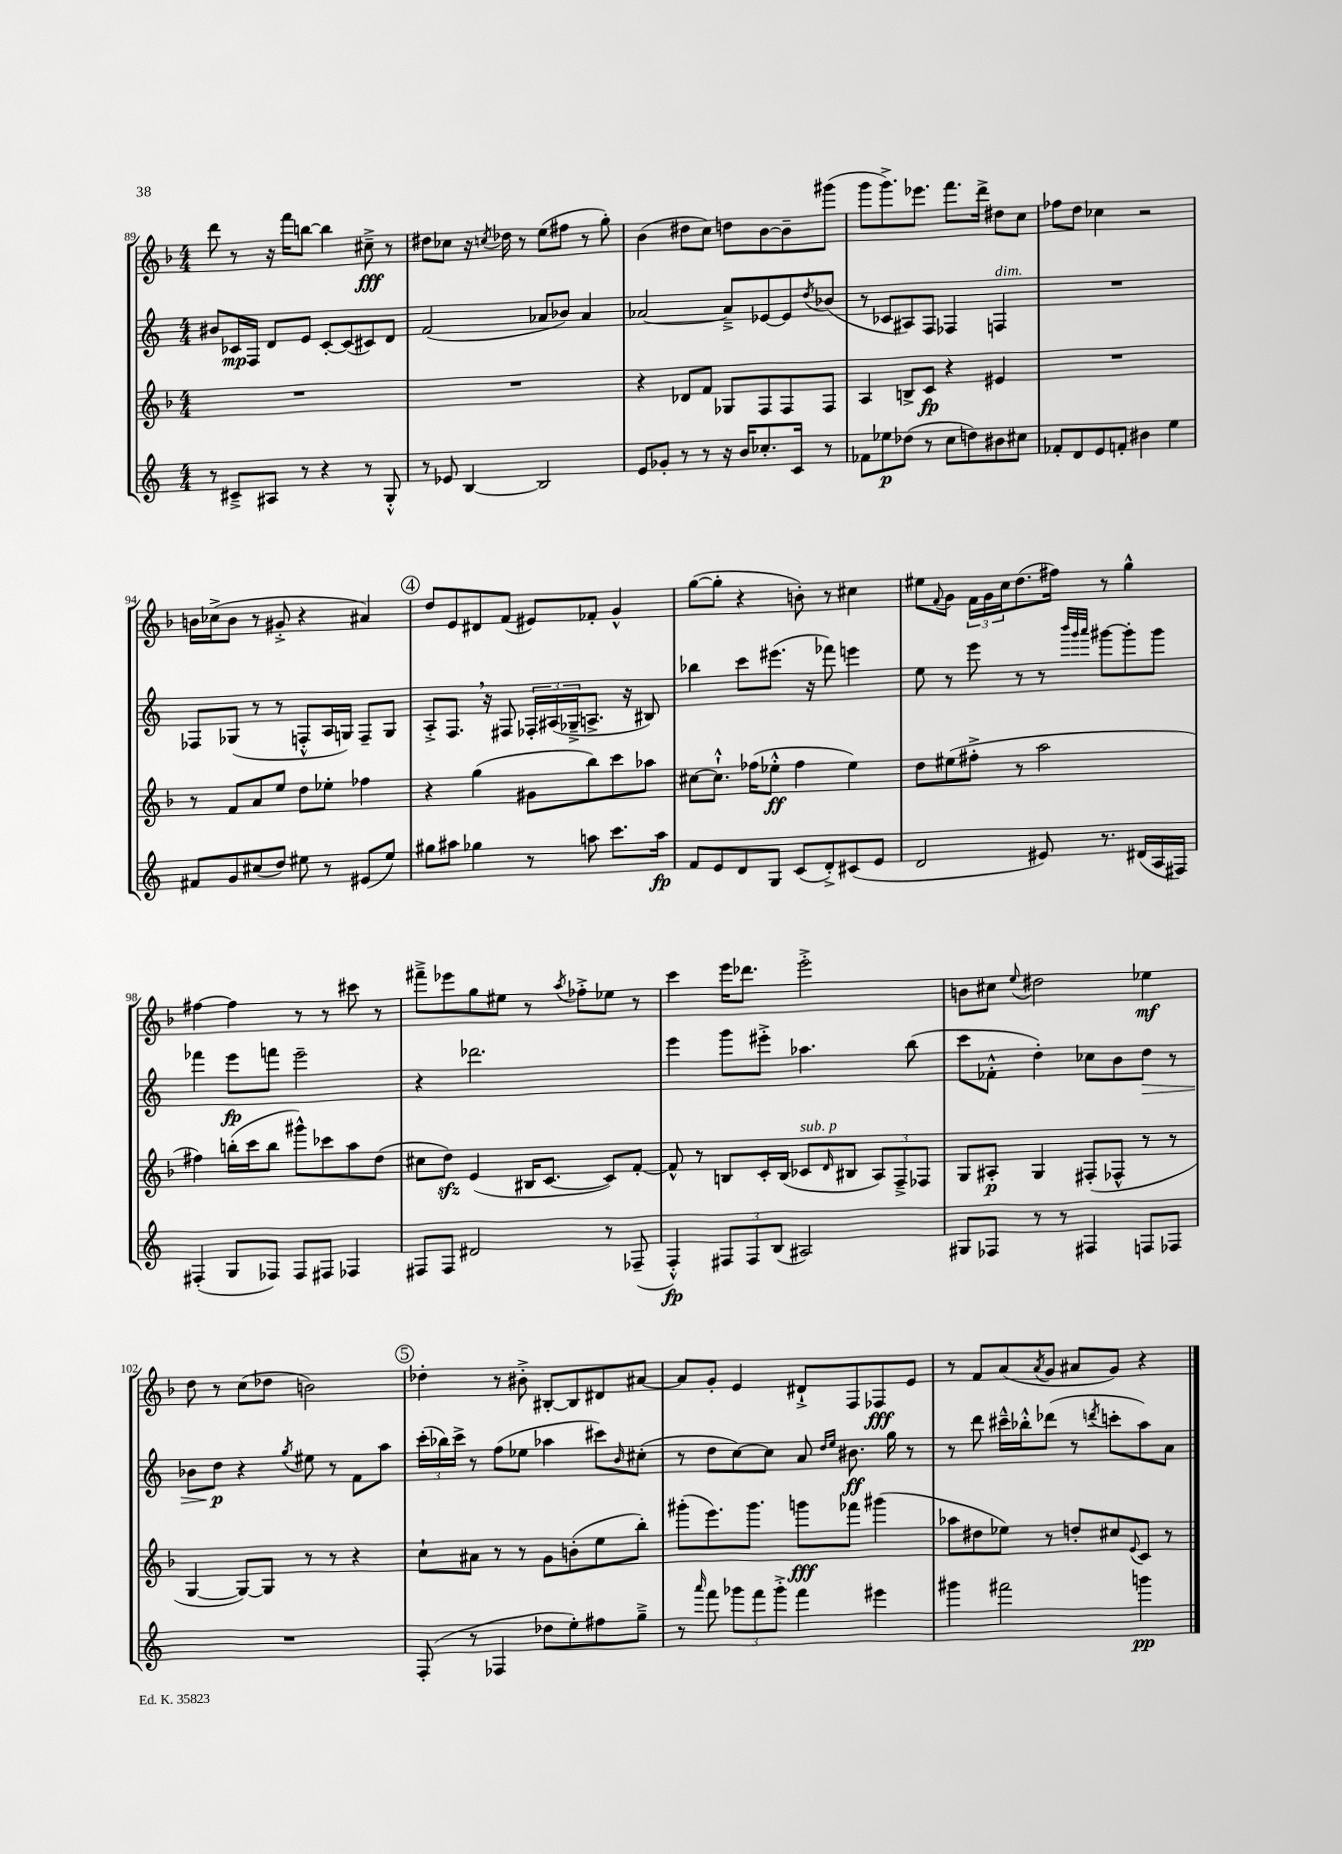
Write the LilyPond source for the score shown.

<<
\new StaffGroup <<
\new Staff = "s0" {
    \clef treble \key f \major \numericTimeSignature \time 4/4
    d'''8 r8 r16 f'''16 b''8~ b''4 cis''8--->\fff r8 |
    dis''8 ces''8 r16 \acciaccatura { c''8 } des''16 r8 e''8( fis''8 r8 g''8-.) |
    bes'4( dis''8 c''8) d''8 bes'8~ bes'8-- gis'''8( |
    g'''8 g'''8.->) ees'''8. f'''8. d'''16-> dis''8 c''8 |
    fes''8 d''8 ces''4 r2 |
    b'16 ces''16->( b'8 r8 gis'8-.-> r4 ais'4) |
    \mark \markup { \circle "4" } d''8 e'8 dis'8 f'8( eis'8) fes'8-. g'4-^ |
    g''8~( g''8-. r4 b'8-.) r8 cis''4 |
    eis''8 \appoggiatura { f'8 } g'8 \tuplet 3/2 { f'16 g'16 c''16 } d''8.( fis''16) r8 g''4-^ |
    fis''4~ fis''4 r8 r8 cis'''8 r8 |
    fis'''8---> ees'''8 g''8 eis''8 r8 \acciaccatura { a''8 } fes''8-.-> ees''8 r8 |
    c'''4 e'''16 des'''8. e'''2-.-> |
    b'8 cis''8 \appoggiatura { e''8 } dis''2 ees''4\mf |
    d''8 r8 c''8( des''8 b'2) |
    \mark \markup { \circle "5" } des''4-. r8 bis'8-.-> bis8~-. bis8 dis'8 ais'8~ |
    ais'8 g'8-. e'4 dis'8-!-> f8 fes8\fff e'8 |
    r8 f'8 a'8( \acciaccatura { a'8 } g'8 ais'8 g'8) r4 \bar "|." |
}
\new Staff = "s1" {
    \clef treble \key c \major \numericTimeSignature \time 4/4
    bis'8 ces'16\mp f16 d'8 e'8 ces'8~-. ces'8( cis'8) d'8 |
    f'2( aes'8 bes'8) aes'4 |
    aes'2~ aes'8---> ees'8~ ees'8 \acciaccatura { d''8 } bes'8( |
    r8 ces'8 ais8) f8 fes4 f4^\markup { \italic "dim." } |
    R1 |
    fes8 ges8( r8 r8 f8-.-^ a16 g16) f8-- g8 |
    \mark \markup { \circle "4" } a8-.-> f8. \breathe r16 fis8 \tuplet 3/2 { fes16-. ais16( ges16---> } a8.-> r16 bis8) |
    bes''4 c'''8 eis'''8.( r16 fes'''8) e'''4 |
    e''8 r8 e'''8 r8 r8 \grace { b'''32 g'''32 a'''32 } gis'''8~ gis'''8-. gis'''8 |
    fes'''4 e'''8\fp f'''8 e'''2-- |
    r4 des'''2. |
    e'''4 g'''8 eis'''8-.-> aes''4. b''8( |
    c'''8 fes'8-.-^ d''4-.) ces''8 b'8 d''8\> r8 |
    bes'8 d''8\p\! r4 \acciaccatura { g''8 } eis''8 r8 f'8 a''8 |
    \mark \markup { \circle "5" } \tuplet 3/2 { c'''16-.( bes''16) c'''16-> } r8 f''8( ees''8 aes''4 cis'''8) \grace { b'16 } cis''8-.( |
    r8 d''8 c''8~) c''8 a'8 \grace { d''16 e''16 } bis'8.\ff g''16 r8 |
    r8 d'''8 cis'''16---^ bes''16-.-^ des'''8( r8 \acciaccatura { d'''8 } c'''8-. a''8) a'8 \bar "|." |
}
\new Staff = "s2" {
    \clef treble \key f \major \numericTimeSignature \time 4/4
    R1 |
    R1 |
    r4 des'8 f'8 ges8 f8 f8 f8 |
    a4 b8-> c'8\fp r4 eis'4 |
    R1 |
    r8 f'8 a'8 e''8 d''8 ees''8-. fes''4 |
    \mark \markup { \circle "4" } r4 g''4( gis'8 bes''8) c'''8 aes''8 |
    cis''8~ cis''8.-!-^ fes''16( ees''8-.-^\ff fes''4 ees''4) |
    d''8 eis''8( fis''8-.-> r8 a''2 |
    fis''4) b''16-.( c'''16 b''8 gis'''8-^) ces'''8 a''8 d''8( |
    cis''8 d''8\sfz) e'4( bis16 c'8.~ c'8) f'8~-. |
    f'8-^ r8 b8 c'16-. b16( ces'8^\markup { \italic "sub. p" } \grace { d'16 } bis8 \tuplet 3/2 { a8) f8---> fes8 } |
    g8 ais8-.\p g4 fis8-.( fes8-^ r8 r8 |
    g4~ g8~) g8 r8 r8 r4 |
    \mark \markup { \circle "5" } c''8-! ais'8 r8 r8 g'8 b'8-.( e''8 bes''8-.) |
    gis'''8-.( e'''8.) gis'''8. g'''8\fff fes'''8 gis'''4( |
    aes''8 dis''8 ees''8) r8 d''8-. cis''8 \appoggiatura { e'8 } c'8 r8 \bar "|." |
}
\new Staff = "s3" {
    \clef treble \key c \major \numericTimeSignature \time 4/4
    r8 cis'8---> ais8 r8 r4 r8 g8-.-^ |
    r8 ees'8 b4~ b2 |
    e'8 ges'8-. r8 r8 r16 b'16 ces''8.-. c'16 r8 |
    fes'8 ees''8\p des''8( r8 c''8 d''8) bis'8 cis''8 |
    fes'8-. d'8 e'8 f'8-. bis'4 e''4 |
    fis'8 g'8 cis''8( d''8) eis''8 r8 eis'8( eis''8) |
    \mark \markup { \circle "4" } gis''8 ais''8 ges''4 r8 a''8 c'''8. a''16\fp |
    f'8 e'8 d'8 g8 c'8( d'8-.->) cis'8( e'8 |
    d'2 eis'8) r8. dis'16( a16 fis16) |
    fis4-.( g8 fes8) fes8 fis8 fes4 |
    fis8 fis8 dis'2 r8 fes8--( |
    f4-.-^\fp) \tuplet 3/2 { fis8 fis8 b8( } ais2) |
    gis8 fes8 r8 r8 fis4 f8 fes8 |
    R1 |
    \mark \markup { \circle "5" } f8-.( r8 fes4 des''8 e''8-.) fis''8 g''8---> |
    r8 \grace { a'''16 } f'''8 \tuplet 3/2 { ges'''8 f'''8 ges'''8-.-> } f'''4 eis'''4 |
    gis'''4 fis'''2 g'''4\pp \bar "|." |
}
>>
>>
\layout { \context { \Score currentBarNumber = #89 } }
